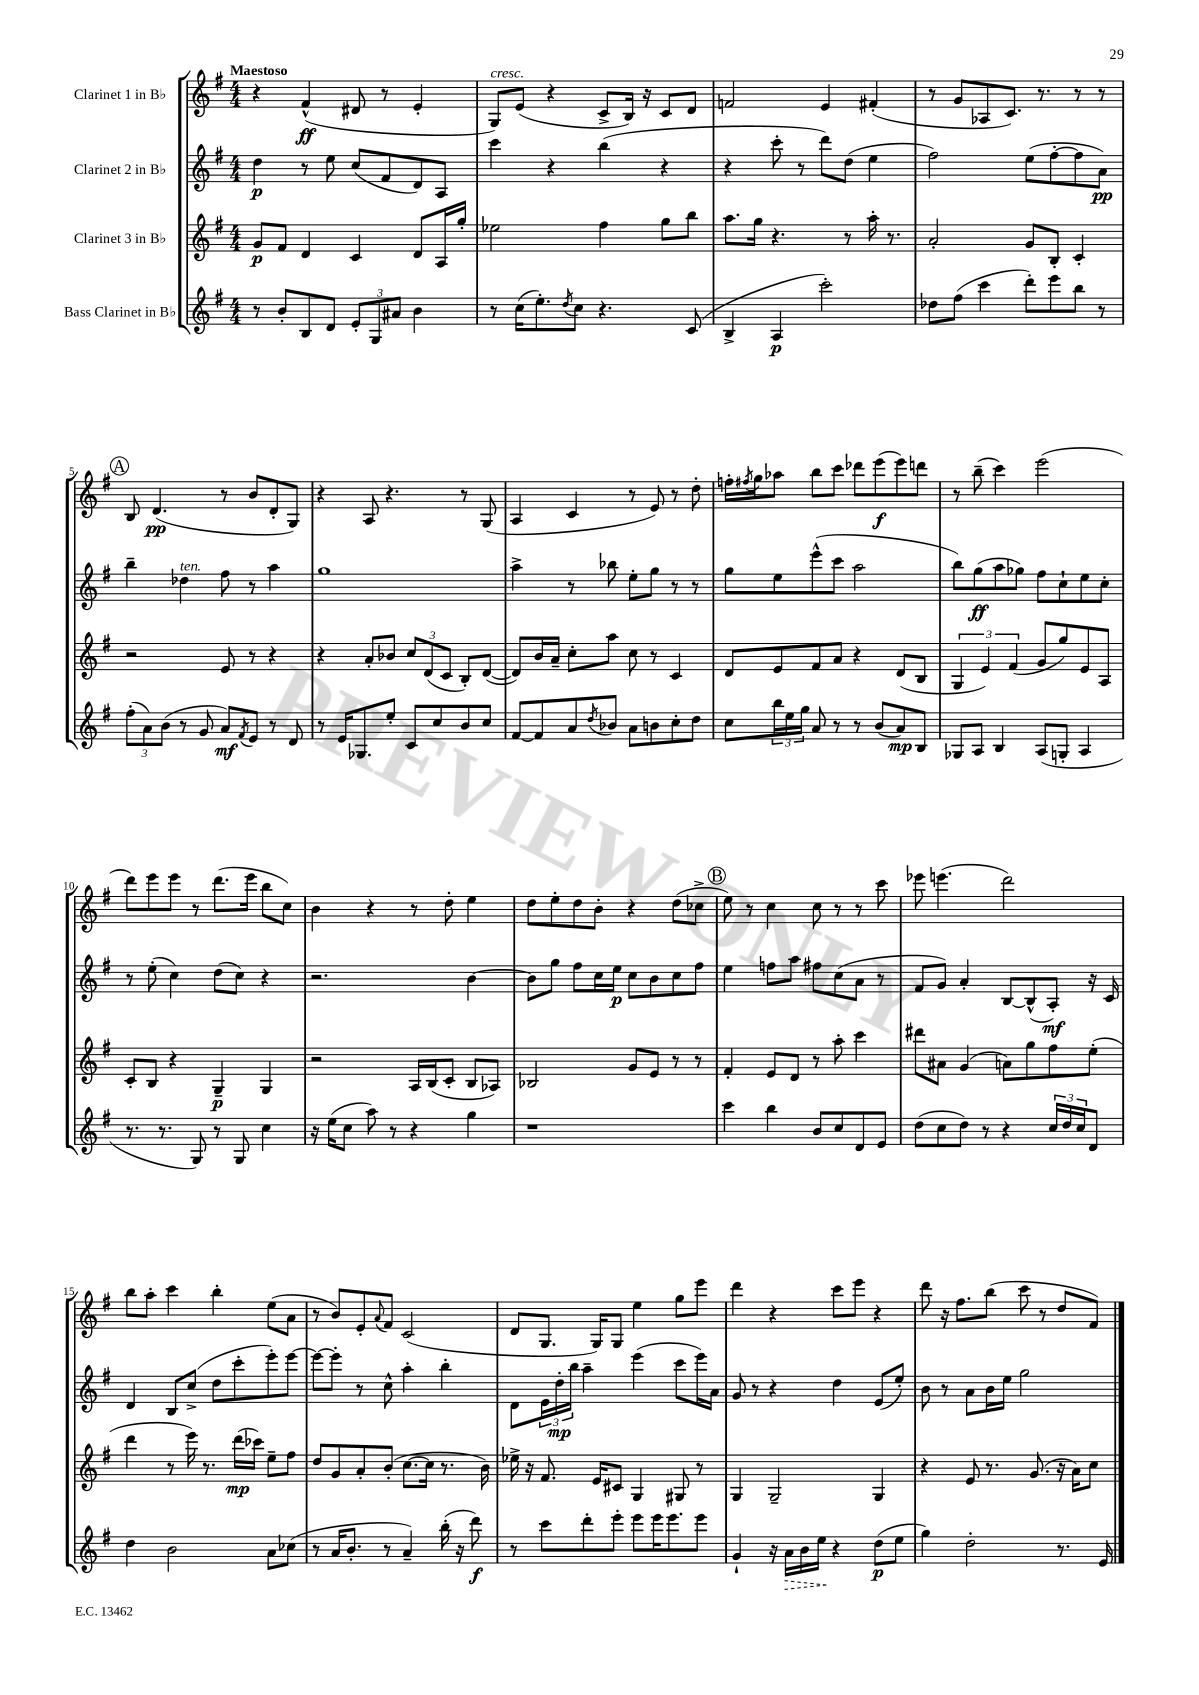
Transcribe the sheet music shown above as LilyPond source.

<<
\new StaffGroup <<
\new Staff = "s0" \with { instrumentName = "Clarinet 1 in Bb" } {
    \clef treble \key g \major \numericTimeSignature \time 4/4 \tempo "Maestoso"
    r4 fis'4-^\ff( dis'8 r8 e'4-. |
    g8^\markup { \italic "cresc." }) e'8( r4 c'8-> b16) r16 c'8 d'8 |
    f'2 e'4 fis'4-.( |
    r8 g'8 aes8 c'8.) r8. r8 r8 |
    \mark \markup { \circle "A" } b8 d'4.\pp( r8 b'8 d'8-. g8) |
    r4 a8 r4. r8 g8( |
    a4 c'4 r8 e'8) r8 d''8-. |
    f''16-. \acciaccatura { fis''8 } g''16 aes''8 b''8 c'''8 des'''8 e'''8\f( e'''8) d'''8 |
    r8 b''8--( c'''4) e'''2( |
    d'''8) e'''8 e'''8 r8 d'''8.( e'''16 b''8 c''8) |
    b'4 r4 r8 d''8-. e''4 |
    d''8 e''8-. d''8 b'8-. r4 d''8( ces''8-> |
    \mark \markup { \circle "B" } e''8) r8 c''4 c''8 r8 r8 c'''8 |
    ees'''8 e'''4.( d'''2) |
    b''8 a''8-. c'''4 b''4-. e''8( a'8 |
    r8 b'8) e'8-. \appoggiatura { a'8 } fis'8 c'2( |
    d'8 g8. g16) g8 e''4 g''8 e'''8 |
    d'''4 r4 c'''8 e'''8 r4 |
    d'''8 r16 fis''8. b''8( c'''8 r8 d''8 fis'8) \bar "|." |
}
\new Staff = "s1" \with { instrumentName = "Clarinet 2 in Bb" } {
    \clef treble \key g \major \numericTimeSignature \time 4/4
    d''4\p r8 e''8 c''8( fis'8 d'8) a8 |
    c'''4 r4 b''4( r4 |
    r4 c'''8-. r8 d'''8) d''8( e''4 |
    fis''2) e''8( fis''8~-. fis''8 a'8\pp) |
    \mark \markup { \circle "A" } b''4-- des''4^\markup { \italic "ten." } fis''8 r8 a''4 |
    g''1 |
    a''4-> r8 bes''8 e''8-. g''8 r8 r8 |
    g''8 e''8 e'''8-^( c'''8 a''2 |
    b''8) g''8\ff( a''8 ges''8) fis''8 c''8-! e''8 c''8-. |
    r8 e''8-.( c''4) d''8( c''8) r4 |
    r2. b'4~ |
    b'8 g''8 fis''8 c''16 e''16\p c''8 b'8 c''8 fis''8 |
    \mark \markup { \circle "B" } e''4 f''8 a''8 fis''8 c''8( a'8 r8 |
    fis'8 g'8) a'4-. b8~ b8-^( a8-.\mf) r16 c'16 |
    d'4 b8 c''8->( d''8 c'''8-. e'''8-.) e'''8~ |
    e'''8~ e'''8-. r8 c''8-^ a''4-. b''4-. |
    d'8 \tuplet 3/2 { e'16 d''16-.\mp b''16 } a''4-- e'''4( c'''8 e'''16) a'16 |
    g'8 r8 r4 d''4 e'8( e''8-.) |
    b'8 r8 a'8 b'16 e''16 g''2 \bar "|." |
}
\new Staff = "s2" \with { instrumentName = "Clarinet 3 in Bb" } {
    \clef treble \key g \major \numericTimeSignature \time 4/4
    g'8\p fis'8 d'4 c'4 d'8 a16 g''16-. |
    ees''2 fis''4 g''8 b''8 |
    a''8. g''16 r4. r8 a''16-. r8. |
    a'2-. g'8 b8-. c'4-. |
    \mark \markup { \circle "A" } r2 e'8 r8 r4 |
    r4 a'8-. bes'8 \tuplet 3/2 { c''8 d'8( c'8 } b8-.) d'8~( |
    d'8) b'16 a'16-- c''8-. a''8 c''8 r8 c'4 |
    d'8 e'8 fis'8 a'8 r4 d'8( b8 |
    \tuplet 3/2 { g4 e'4) fis'4( } g'8 g''8) e'8 a8 |
    c'8-. b8 r4 g4--\p g4 |
    r2 a16 b16( c'8-. b8 aes8) |
    bes2 g'8 e'8 r8 r8 |
    \mark \markup { \circle "B" } fis'4-. e'8 d'8 r8 a''8-. c'''4 |
    dis'''8 ais'8 g'4( a'8) g''8 fis''8 e''8-.( |
    d'''4 r8 e'''16) r8. d'''16\mp( ces'''16) e''8-- fis''8 |
    d''8 g'8 a'8-. b'8-.( c''8.~ c''16 r8. b'16) |
    ees''16-> r16 fis'8. e'16 cis'8 g4 gis8 r8 |
    g4 g2-- g4 |
    r4 e'8 r8. g'8.( r16 a'16) c''8 \bar "|." |
}
\new Staff = "s3" \with { instrumentName = "Bass Clarinet in Bb" } {
    \clef treble \key g \major \numericTimeSignature \time 4/4
    r8 b'8-. b8 d'8 \tuplet 3/2 { e'8-. g8 ais'8 } b'4 |
    r8 c''16( e''8.-.) \acciaccatura { d''8 } c''8 r4. c'8( |
    b4-> a4\p c'''2-.) |
    des''8 fis''8( c'''4 d'''8-.) e'''8 b''8 r8 |
    \mark \markup { \circle "A" } \tuplet 3/2 { fis''8-.( a'8) b'8( } r8 g'8 a'8\mf) \acciaccatura { fis'8 } e'8 r8 d'8 |
    r8 e'16 ges8. e''8-. c'8 c''8 b'8 c''8 |
    fis'8~ fis'8 a'8 \acciaccatura { d''8 } bes'8 a'8 b'8 c''8-. d''8 |
    c''8 \tuplet 3/2 { b''16 e''16 g''16 } a'8 r8 r8 b'8( a'8\mp) b8 |
    ges8 a8 b4 a8( g8-. a4 |
    r8. r8. g8) r8 g8 c''4 |
    r16 e''16( c''8 a''8) r8 r4 g''4 |
    r1 |
    \mark \markup { \circle "B" } c'''4 b''4 b'8 c''8 d'8 e'8 |
    d''8( c''8 d''8) r8 r4 \tuplet 3/2 { c''16 d''16 c''16 } d'8 |
    d''4 b'2 a'8 ces''8( |
    r8 a'16 b'8.-. r8 a'4--) b''16-.( r16 d'''8\f) |
    r8 c'''8 d'''8-. e'''8-. e'''8 e'''16 e'''8. e'''8 |
    g'4-! r16 \once \override Hairpin.style = #'dashed-line a'16\> b'16 e''16\! r4 d''8\p( e''8 |
    g''4) d''2-. r8. e'16 \bar "|." |
}
>>
>>
